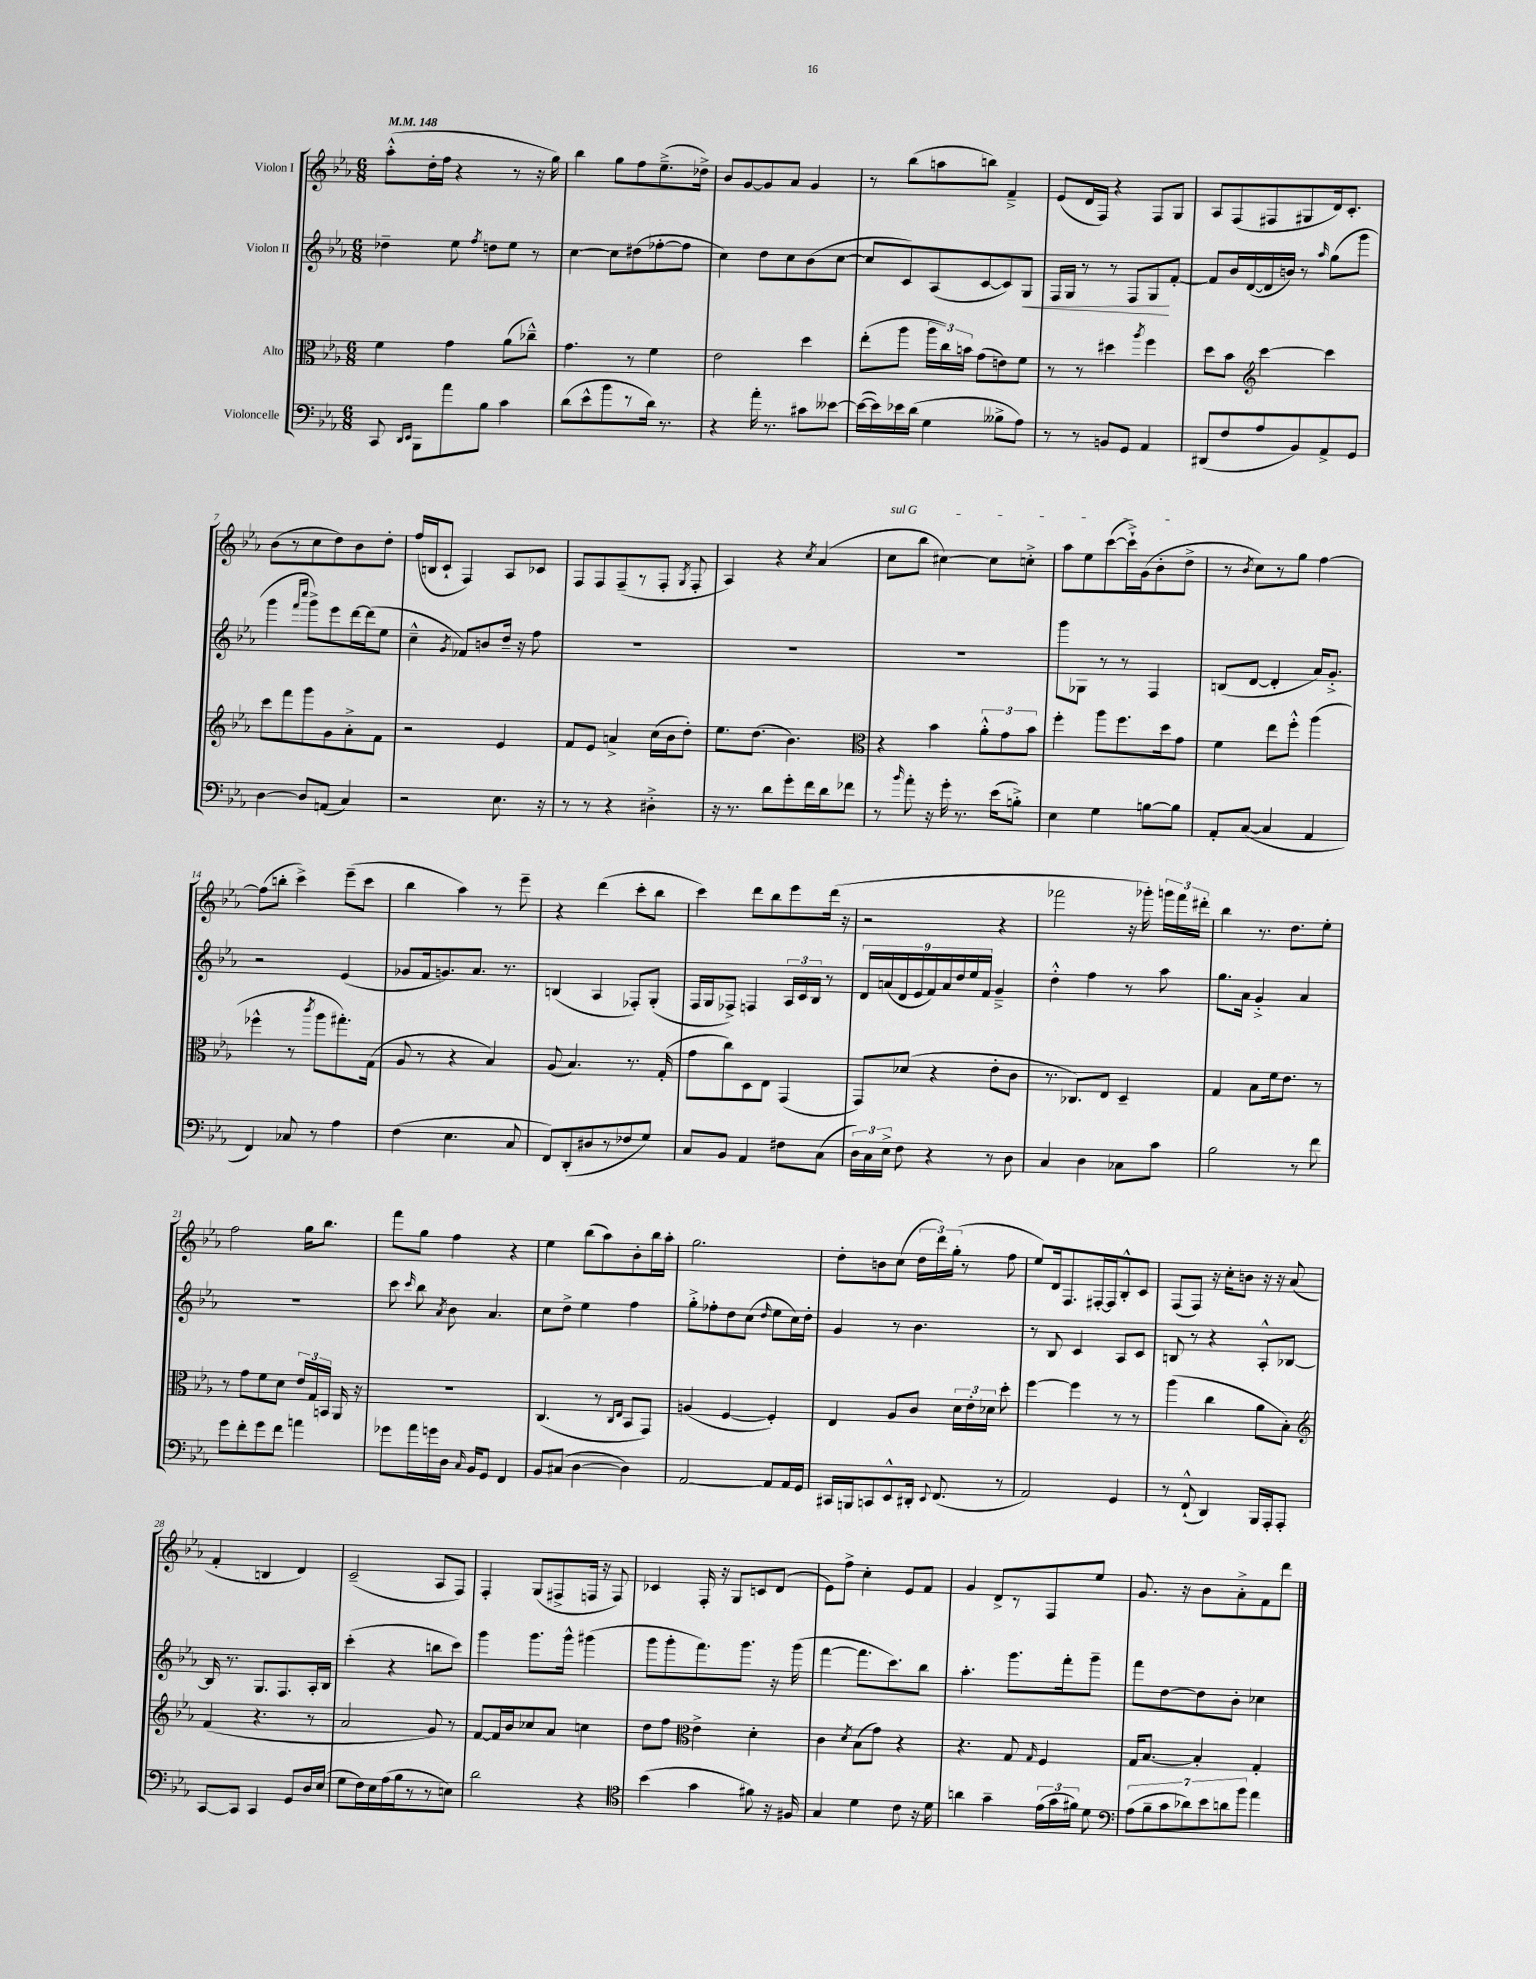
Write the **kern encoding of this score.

**kern	**kern	**kern	**kern
*staff4	*staff3	*staff2	*staff1
*clefF4	*clefC3	*clefG2	*clefG2
*k[b-e-a-]	*k[b-e-a-]	*k[b-e-a-]	*k[b-e-a-]
*M6/8	*M6/8	*M6/8	*M6/8
*MM148	*MM148	*MM148	*MM148
8CC	4f	4dd-~	(8aa-'^^
16qqDD	.	.	.
16qqEE-	.	.	.
8BBB-	.	.	16dd'
.	.	.	16ff
8a-	4g	8ee-	4r
.	.	8qff	.
8B-	.	8dd	.
4c	(8a-	8ee-	8r
.	8cc-~^^)	8r	16r
.	.	.	16gg)
=	=	=	=
(8d	4.g	[4cc	4bb-
8e-^^	.	.	.
8b-	.	8cc]	8gg
8r	8r	(8dd#	8ff
16d)	4f	[8ff-'	(8.ee-~^
8.r	.	.	.
.	.	8ff-]	.
.	.	.	16dd-^)
=	=	=	=
4r	2e-	4cc)	8b-
.	.	.	[8g
16a-'	.	8dd	8g]
8.r	.	.	.
.	.	8cc	8a-
8c#	4dd	(8b-	4g
[8e--	.	[8cc	.
=	=	=	=
(16e--_	(8ee-'	8cc]	8r
16e--])	.	.	.
16e-	8aa-	8c)	(8bb-
(16d	.	.	.
4G	24aa-	(8A-	8aa
.	24cc)	.	.
.	24b	.	.
.	(8g	[8c	8bb)
8B--^	8e)	8c])	4f~^
8A-)	8f	8G	.
=	=	=	=
8r	8r	16F	(8e-
.	.	16G	.
8r	8r	8r	16d
.	.	.	16F)
8BB	4dd#	8r	4r
8GG	.	8F	.
.	8qaa-	.	.
4AA-	4ff	8G	8F
.	.	[8f'	8G
=	=	=	=
(8DD#	8dd	8f]	8A-
8F	8b-	16b-	(8F
.	.	([16d	.
*	*clefG2	*	*
8A-	[4ccc	16d]	8F#
.	.	16b)	.
8BB-)	.	8r	8G#
.	.	16qqaa-	.
8AA-^	4ccc]	(8gg	16d)
.	.	.	8.c'
8GG	.	8ggg	.
=	=	=	=
[4D	8ccc	4ggg	(8b-
.	8fff	.	8r
.	.	16qqfff	.
.	.	16qqcccc	.
8D]	8ggg	8ggg^)	8cc
(8AA	8g	8eee-	8dd)
4C)	8a-'^	[16ddd	8b-
.	.	(16ddd]	.
.	8f	8ee-	8dd'
=	=	=	=
2r	2r	4cc~^^	(16ff
.	.	.	16B
.	.	.	8c`
.	.	8qg	.
.	.	8f-)	4F)
.	.	8b	.
8.E-	4e-	16dd~	8A-
.	.	16r	.
.	.	8ff	8c-
16r	.	.	.
=	=	=	=
8r	8f	2.r	8F
8r	8e-	.	8F
4r	4a^	.	(8F~
.	.	.	8r
4D#'^	(16cc	.	8F'
.	16b-	.	.
.	.	.	8qG
.	8dd')	.	8F'
=	=	=	=
16r	8.ee-	2.r	4A-)
8.r	.	.	.
.	(8.dd	.	.
8d	.	.	4r
8g'	4.b-)	.	.
.	.	.	8qcc
16f	.	.	(4a-
16d	.	.	.
8f-	.	.	.
=	=	=	=
*	*clefC3	*	*
8r	4r	2.r	8cc
16qqb-	.	.	.
8a-'	.	.	8bb-
16r	4b-	.	[4cc#)
16g'	.	.	.
8.r	.	.	.
.	12a-'^^	.	8cc#]
(16e-	.	.	.
.	12g	.	.
8B'^)	.	.	8cc'^
.	12b-	.	.
=	=	=	=
4E-	4ff'	8ggg	8aa-
.	.	8G-	8ee-
4G	8aa-	8r	([8ccc
.	8.ff	8r	16ccc`^])
.	.	.	(16g
[8B	.	4F	8b-'
.	16dd	.	.
8B]	8g	.	8dd^
=	=	=	=
8AA-'	4f	(8B	8r
.	.	.	8qb-
([8C	.	[8d	8cc)
4C]	8ee-	4d']	8r
.	8ff'^^	.	8gg
4AA-	(4aa-	16a-)	[4ff
.	.	8.g'^	.
=	=	=	=
4FF)	4ff-^^	2r	(8ff]
.	.	.	8bb'
8C-	8r	.	4ccc^)
.	8qccc	.	.
8r	8aa-	.	.
4A-	8.gg#')	(4e-	(8eee-~
.	.	.	8ccc
.	(16G	.	.
=	=	=	=
(4F	8A-	8g-	4bb-
.	8r	16f	.
.	.	8.g)	.
4.E-	4r	.	4aa-)
.	.	8.a-	.
.	4B-)	.	8r
.	.	8.r	.
8C	.	.	8eee-~
=	=	=	=
8FF)	(8A-	(4B	4r
(8DD'	4.B-)	.	.
8D#	.	4A-	(4ddd
8r	.	.	.
8F-	8.r	8F-')	8ccc'
8G)	.	(8G'	8bb-
.	(16G'	.	.
=	=	=	=
8C	8g	16F	4ccc)
.	.	16G	.
8BB-	8cc)	8F-^)	.
4AA-	8D	4F	8ddd
.	8E-	.	8bb-
8F#	(4GG	24A-	8eee-
.	.	24c	.
.	.	24B-	.
(8C	.	8r	(16ddd
.	.	.	16r
=	=	=	=
24D)	8GG)	18d	2r
24C	.	.	.
.	.	(18a	.
24E-^	.	.	.
.	.	18d	.
8F	(8d-	.	.
.	.	18e-	.
.	.	18f)	.
4r	4r	.	.
.	.	18a	.
.	.	18dd	.
.	.	18ee-	.
.	.	18f	.
8r	8e-'	4g~^	4r
8D	8c	.	.
=	=	=	=
4C	8.r	4dd'^^	2fff-
.	8.C-)	.	.
4D	.	4ff	.
.	8E-	.	.
8C-	4D~	8r	16r
.	.	.	16ggg-')
8c	.	8aa-	24ggg
.	.	.	24fff-
.	.	.	24ddd#'
=	=	=	=
2B-	4G	8.gg	4bb-
.	.	16a-	.
.	8B-	4g'^	8.r
.	16f	.	.
.	8.e-	.	8.dd
8r	.	4a-	.
8f	8r	.	8ee-'
=	=	=	=
8g	8r	2.r	2ff
8f'	8g	.	.
8g	8f	.	.
8f	8d	.	.
4a	24e-	.	16gg
.	24G	.	.
.	.	.	8.bb-
.	24BB	.	.
.	16AA-	.	.
.	16r	.	.
=	=	=	=
8g-	2.r	8ccc	8fff
.	.	16qqccc	.
16a-	.	8bb-	8gg
16g	.	.	.
.	.	8qa-	.
16D	.	8b-	4ff
16qqC	.	.	.
16BB-	.	.	.
8GG	.	4.a-	.
4FF	.	.	4r
=	=	=	=
8BB-	(4.C	8cc	4ee-
(8C#	.	8dd^	.
[4D	.	4ee-	(8bb-
.	8r	.	8aa-)
.	16qqC	.	.
.	16qqE-	.	.
4D])	8BB-	4ff	8b-'
.	8GG)	.	16bb-
.	.	.	16aa-'
=	=	=	=
[2AA-	(4A	8gg'^	2.gg
.	.	8ff-'	.
.	[4F	8dd	.
.	.	(8cc	.
.	.	16qqdd	.
8AA-]	4F'])	8ee-	.
16AA-	.	16cc)	.
16GG	.	16dd'	.
=	=	=	=
16CC#	4E-	4g	8dd'
16BBB	.	.	.
8CC	.	.	8b
8EE-^^	8A-	8r	(8cc
16DD#'	8c	4.b-	24dd
.	.	.	24ddd)
8qqEE-	.	.	.
(8.FF	.	.	.
.	.	.	(24gg'
.	24d	.	8r
.	24e-'	.	.
.	24d-	.	.
8r	8dd'	.	8ff
=	=	=	=
2AA-)	[4ff	8r	8ee-)
.	.	8B-	16d
.	.	.	8.F
.	4ff]	4c	.
.	.	.	[16F#'
.	.	.	16F#]
4GG	8r	8A-	8B-'^^
.	8r	8c	8c
=	=	=	=
8r	(4aa-	8B	(8F
(8FF`^^	.	8r	8F)
4DD)	4cc	4r	16r
.	.	.	16cc'
.	.	.	8b
16BBB-	8a-	8A-'^^	16r
16AAA-'	.	.	16r
8AAA-'	8B-')	[8B-	(8a-
=	=	=	=
*	*clefG2	*	*
[8CC	(4f	16B-]	4f'
.	.	8.r	.
8CC]	.	.	.
4CC	4.r	8.G	4B
.	.	8.F	.
8GG	.	.	4d)
16D	8r	16A-'	.
(16E-	.	16B-	.
=	=	=	=
8G	2a-	(4ccc'	(2c~
16F)	.	.	.
16E-	.	.	.
(16A-	.	4r	.
16B-	.	.	.
8r	.	.	.
8r	8g)	8bb	8A-
8E)	8r	8ccc)	8F)
=	=	=	=
2d	[8f	4ggg	4F'
.	16f]	.	.
.	16b-	.	.
.	8cc-	8.ggg	(8G
.	8a-	.	8F#^
.	.	16ggg^^	.
4r	4cc	(4ggg#	16F
.	.	.	16r
.	.	.	8F)
=	=	=	=
*clefC4	*	*	*
(4b-	8dd	8ggg	4c-
.	8ff	8ggg'	.
*	*clefC3	*	*
4g	4e-^	8.fff)	16F'
.	.	.	16r
.	.	.	8G
.	.	8.ggg	.
8f#)	4d'	.	8c
16r	.	16r	(8d
16F#	.	(16ggg	.
=	=	=	=
4G	4c	[4fff	8e-)
.	.	.	8ff^
.	8qd	.	.
4d	(8B-	8.fff]	4cc'
.	8g)	.	.
.	.	8.ccc)	.
8c	4r	.	8e-
16r	.	8bb-	8f
16d	.	.	.
=	=	=	=
4a	4.r	4.aa-'	4g
4g~	.	.	8d^
.	8G	8.ggg	8r
.	16qqG	.	.
(24e-	4F	.	8F
24g	.	.	.
.	.	16fff'	.
24f#)	.	.	.
8d	.	8ggg~	8ee-
=	=	=	=
*clefF4	*	*	*
(14A-	16G	8fff	8.g
.	[8.B-	.	.
14B-~	.	.	.
.	.	[8dd	.
14c	.	.	.
.	.	.	16r
14d-)	.	.	.
.	4B-']	8dd]	8b-
14e-	.	.	.
14d	.	.	.
.	.	8b-'	8a-'^
14b-	.	.	.
4a-	4G'	4cc-	8f
.	.	.	8ddd
==	==	==	==
*-	*-	*-	*-
